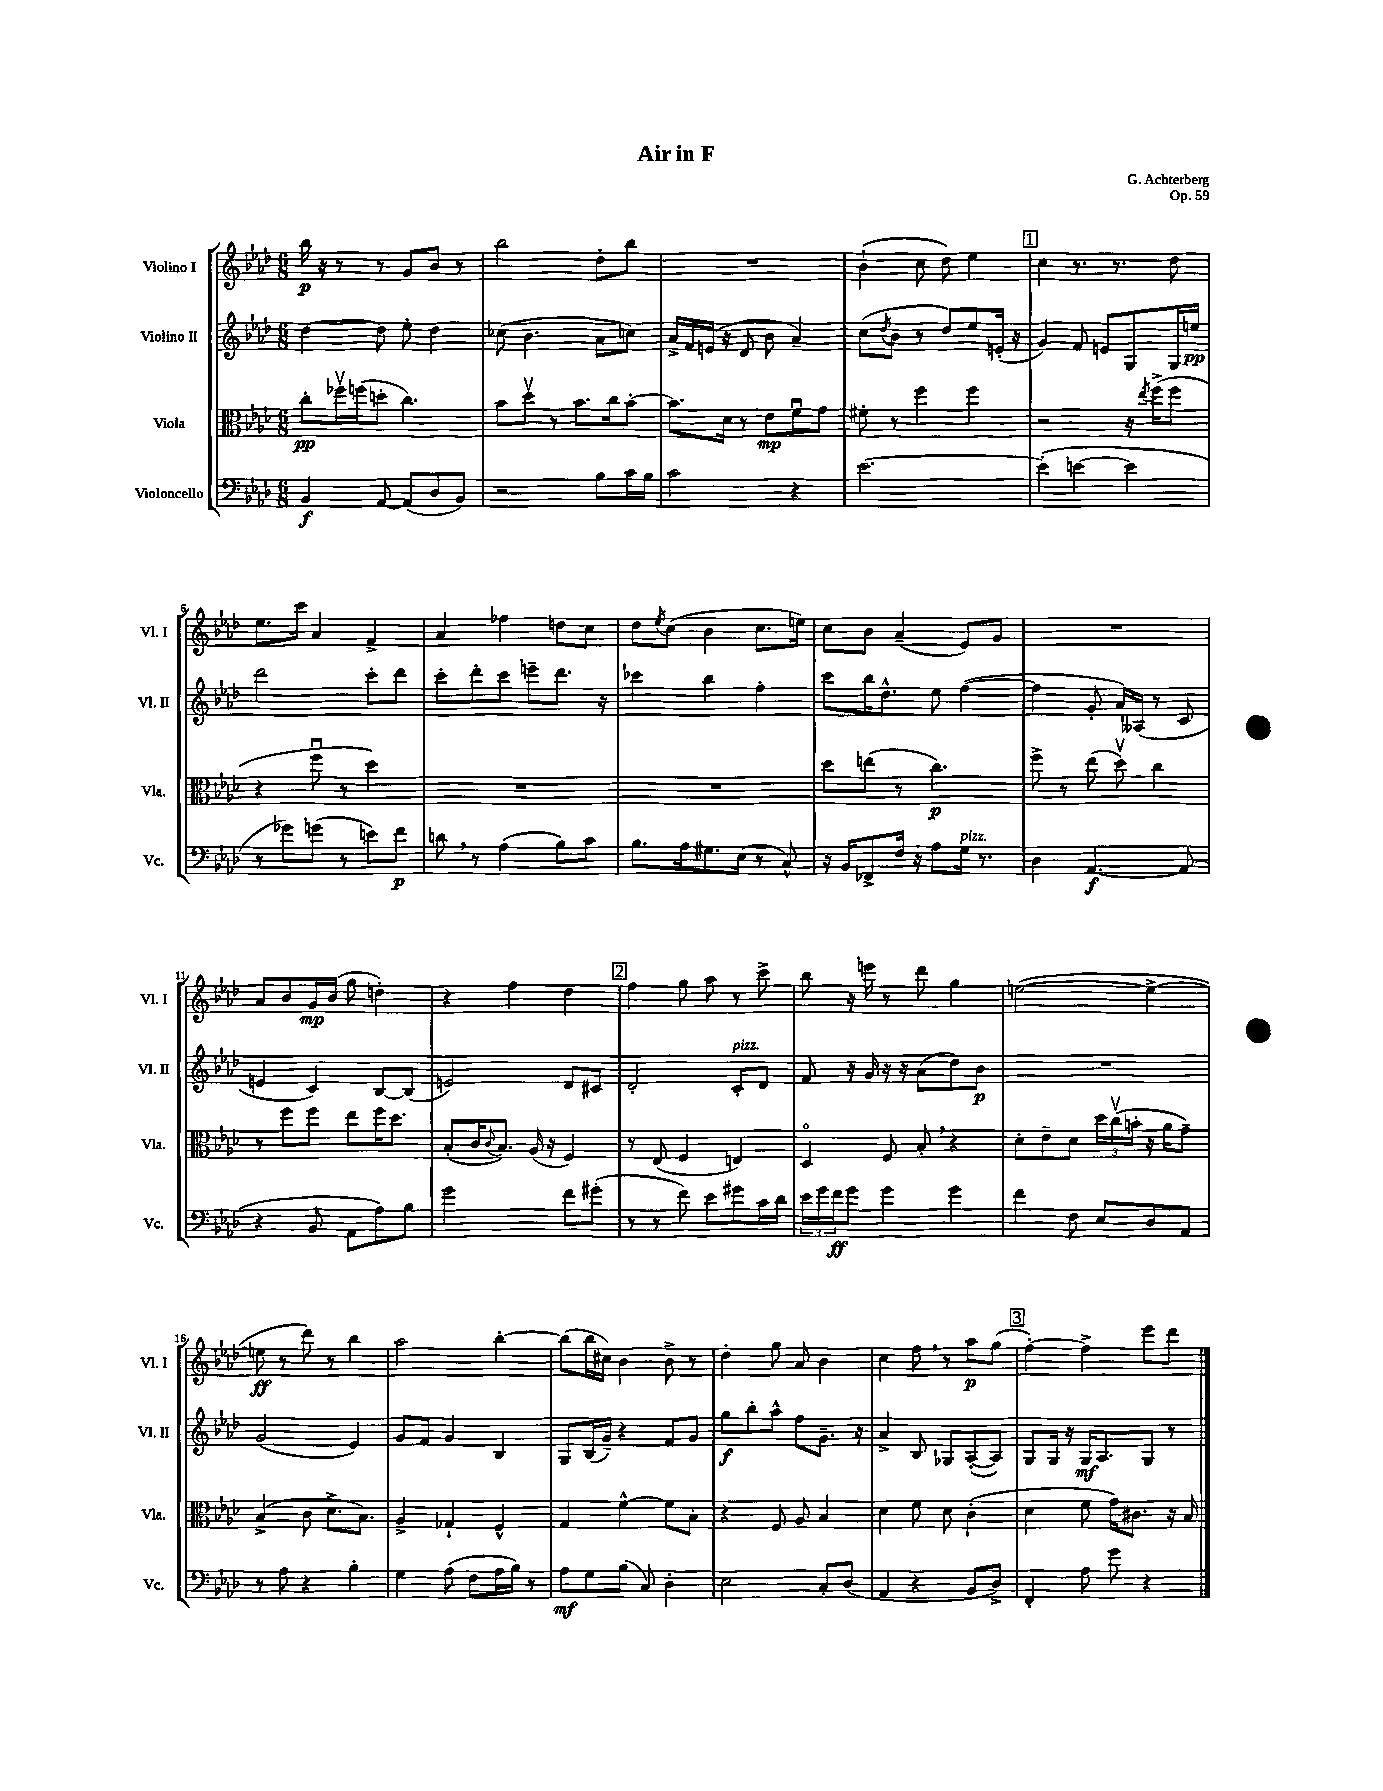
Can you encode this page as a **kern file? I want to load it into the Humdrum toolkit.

**kern	**kern	**kern	**kern
*staff4	*staff3	*staff2	*staff1
*clefF4	*clefC3	*clefG2	*clefG2
*k[b-e-a-d-]	*k[b-e-a-d-]	*k[b-e-a-d-]	*k[b-e-a-d-]
*M6/8	*M6/8	*M6/8	*M6/8
4BB-	8cc'	[4dd-	16bb-
.	.	.	16r
.	16ff-v	.	8r
.	(16ff	.	.
[8AA-	8dd'	8dd-]	8r
(8AA-]	4.cc)	8ee-'	8g
8D-	.	4dd-	8b-
8BB-)	.	.	8r
=	=	=	=
2r	8b-	(8cc-	2bb-
.	8dd-v	4.b-	.
.	8r	.	.
.	8.b-	.	.
8B-	.	8a-	8dd-'
.	16cc	.	.
16c	[8b-'	8cc)	8bb-
16B-	.	.	.
=	=	=	=
2c	8.b-]	16a-^	2.r
.	.	16f	.
.	.	(16e	.
.	16d-	16r	.
.	8r	8d-	.
.	8e-	8b-	.
4r	8fu	4a-~)	.
.	8g	.	.
=	=	=	=
[2.e-	8f#'	(8cc	(4b-`
.	.	8qdd-	.
.	8r	8b-	.
.	4ff	8r	8cc
.	.	8dd-)	8dd-)
.	4ff	8ee-	4ee-
.	.	(16e'	.
.	.	16r	.
=	=	=	=
(4e-']	2r	4g)	4cc
[4e	.	8f	8.r
.	.	8e	.
.	.	.	8.r
4e]	16r	8G	.
.	8qee-	.	.
.	(16ff^	.	.
.	8ff	16G	8dd-
.	.	16ee	.
=	=	=	=
8r	4r	2ddd-	8.ee-
8g-)	.	.	.
.	.	.	16ccc
(8g	8ffu	.	4a-
8r	8r	.	.
8e)	4dd-)	8ccc'	4f^
8f	.	8ddd-	.
=	=	=	=
8d	2.r	8ccc'	4a-
8r	.	8ddd-'	.
(4A-	.	8ccc	4ff-
.	.	8eee~	.
8B-)	.	8.ddd-	8dd
8c	.	.	8cc
.	.	16r	.
=	=	=	=
8.B-	2.r	4ccc-	8dd-
.	.	.	8qee-
.	.	.	(8cc
16A-	.	.	.
8.G#	.	4bb-	4b-
(16E-	.	.	.
8r	.	4ff'	8.cc
8C^^)	.	.	.
.	.	.	16ee)
=	=	=	=
16r	8dd-	8ccc	8cc
16BB-	.	.	.
8FF-^	(8ee	16bb-	8b-
.	.	8.dd-^^	.
16F	8r	.	(4a-~
16r	.	.	.
8A-	4.cc)	8ee-	.
16G	.	([4ff	8e-)
8.r	.	.	.
.	.	.	8g
=	=	=	=
4D-	8ff^	4ff]	2.r
.	8r	.	.
[4.AA-	(8ee-	8g'	.
.	8dd-v)	16a-)	.
.	.	(16A--	.
.	4cc	8r	.
(8AA-]	.	8c	.
=	=	=	=
4r	8r	4e	8a-
.	8ff	.	8b-
8BB-	8ff	4c)	16g
.	.	.	(16b-
8AA-	8ee-	.	8gg
8A-)	16ff	[8B-	4dd')
.	8.dd-	.	.
8B-	.	(8B-]	.
=	=	=	=
2g	(8B-'	2e)	4r
.	16c	.	.
.	8qqc	.	.
.	8.B-)	.	.
.	.	.	4ff
.	(16A-	.	.
.	16r	.	.
8f	4F)	8d-	4dd-
(8g#'	.	8c#	.
=	=	=	=
8r	8r	2d-'	4ff
8r	(8E-	.	.
8f)	4F	.	8gg
8e-	.	.	8aa-
8g#	4E)	8c'	8r
16c	.	8d-	8ccc^
16d-	.	.	.
=	=	=	=
24e-	4D-o	8f	8bb-
24g	.	.	.
24f	.	.	.
8g	.	16r	16r
.	.	16g	16eee
4g	8F	16r	8r
.	.	16r	.
.	8B-'	(8a-	8ddd-
4g	4r	8dd-)	4gg
.	.	8b-	.
=	=	=	=
4f	8d-'	2.r	([2ee
.	8e-~	.	.
8F	8d-	.	.
8E-	24dd-	.	.
.	(24ccv	.	.
.	24b'	.	.
8D-	16r	.	4ee^_
.	16a-	.	.
8AA-	8g~)	.	.
=	=	=	=
8r	(4B-^	(2g	8ee]
8A-	.	.	8r
4r	8c	.	8ddd-)
.	8.d-^	.	8r
4B-'	.	4e-)	4bb-
.	8.B-)	.	.
=	=	=	=
4G	4A-^	8g	2aa-
.	.	8f	.
(8A-	4G-`	4g	.
8F	.	.	.
16A-	4F^^	4B-	[4bb-'
16B-)	.	.	.
8r	.	.	.
=	=	=	=
8A-	4G	8G	(8bb-]
8G	.	(16B-	16bb-
.	.	16g~)	16cc#)
(8B-	[4f^^	4r	4b-
8C)	.	.	.
4D-'	8f]	8f	8b-^
.	8B-'	8g	8r
=	=	=	=
2E-	4r	8gg	4dd-'
.	.	8bb-'	.
.	8F	8aa-^^	8gg
.	8A-	8ff	8a-
8C'	4B-	8.g~	4b-
(8D-	.	.	.
.	.	16r	.
=	=	=	=
4AA-	4d-	4a-^	4cc
4r	8f	8B-	8ff
.	8d-	8G-	8r
8BB-	(4c'	([8A-'	8aa-
8D-^)	.	8A-])	(8gg
=	=	=	=
4FF'	4d-	8G	[4ff')
.	.	16G	.
.	.	16r	.
8A-	8f	16G	4ff^]
.	.	8.A-	.
8g	16g)	.	.
.	8.c#	.	.
4r	.	8G	8eee-
.	16r	8r	8ddd-
.	16B-	.	.
==	==	==	==
*-	*-	*-	*-
